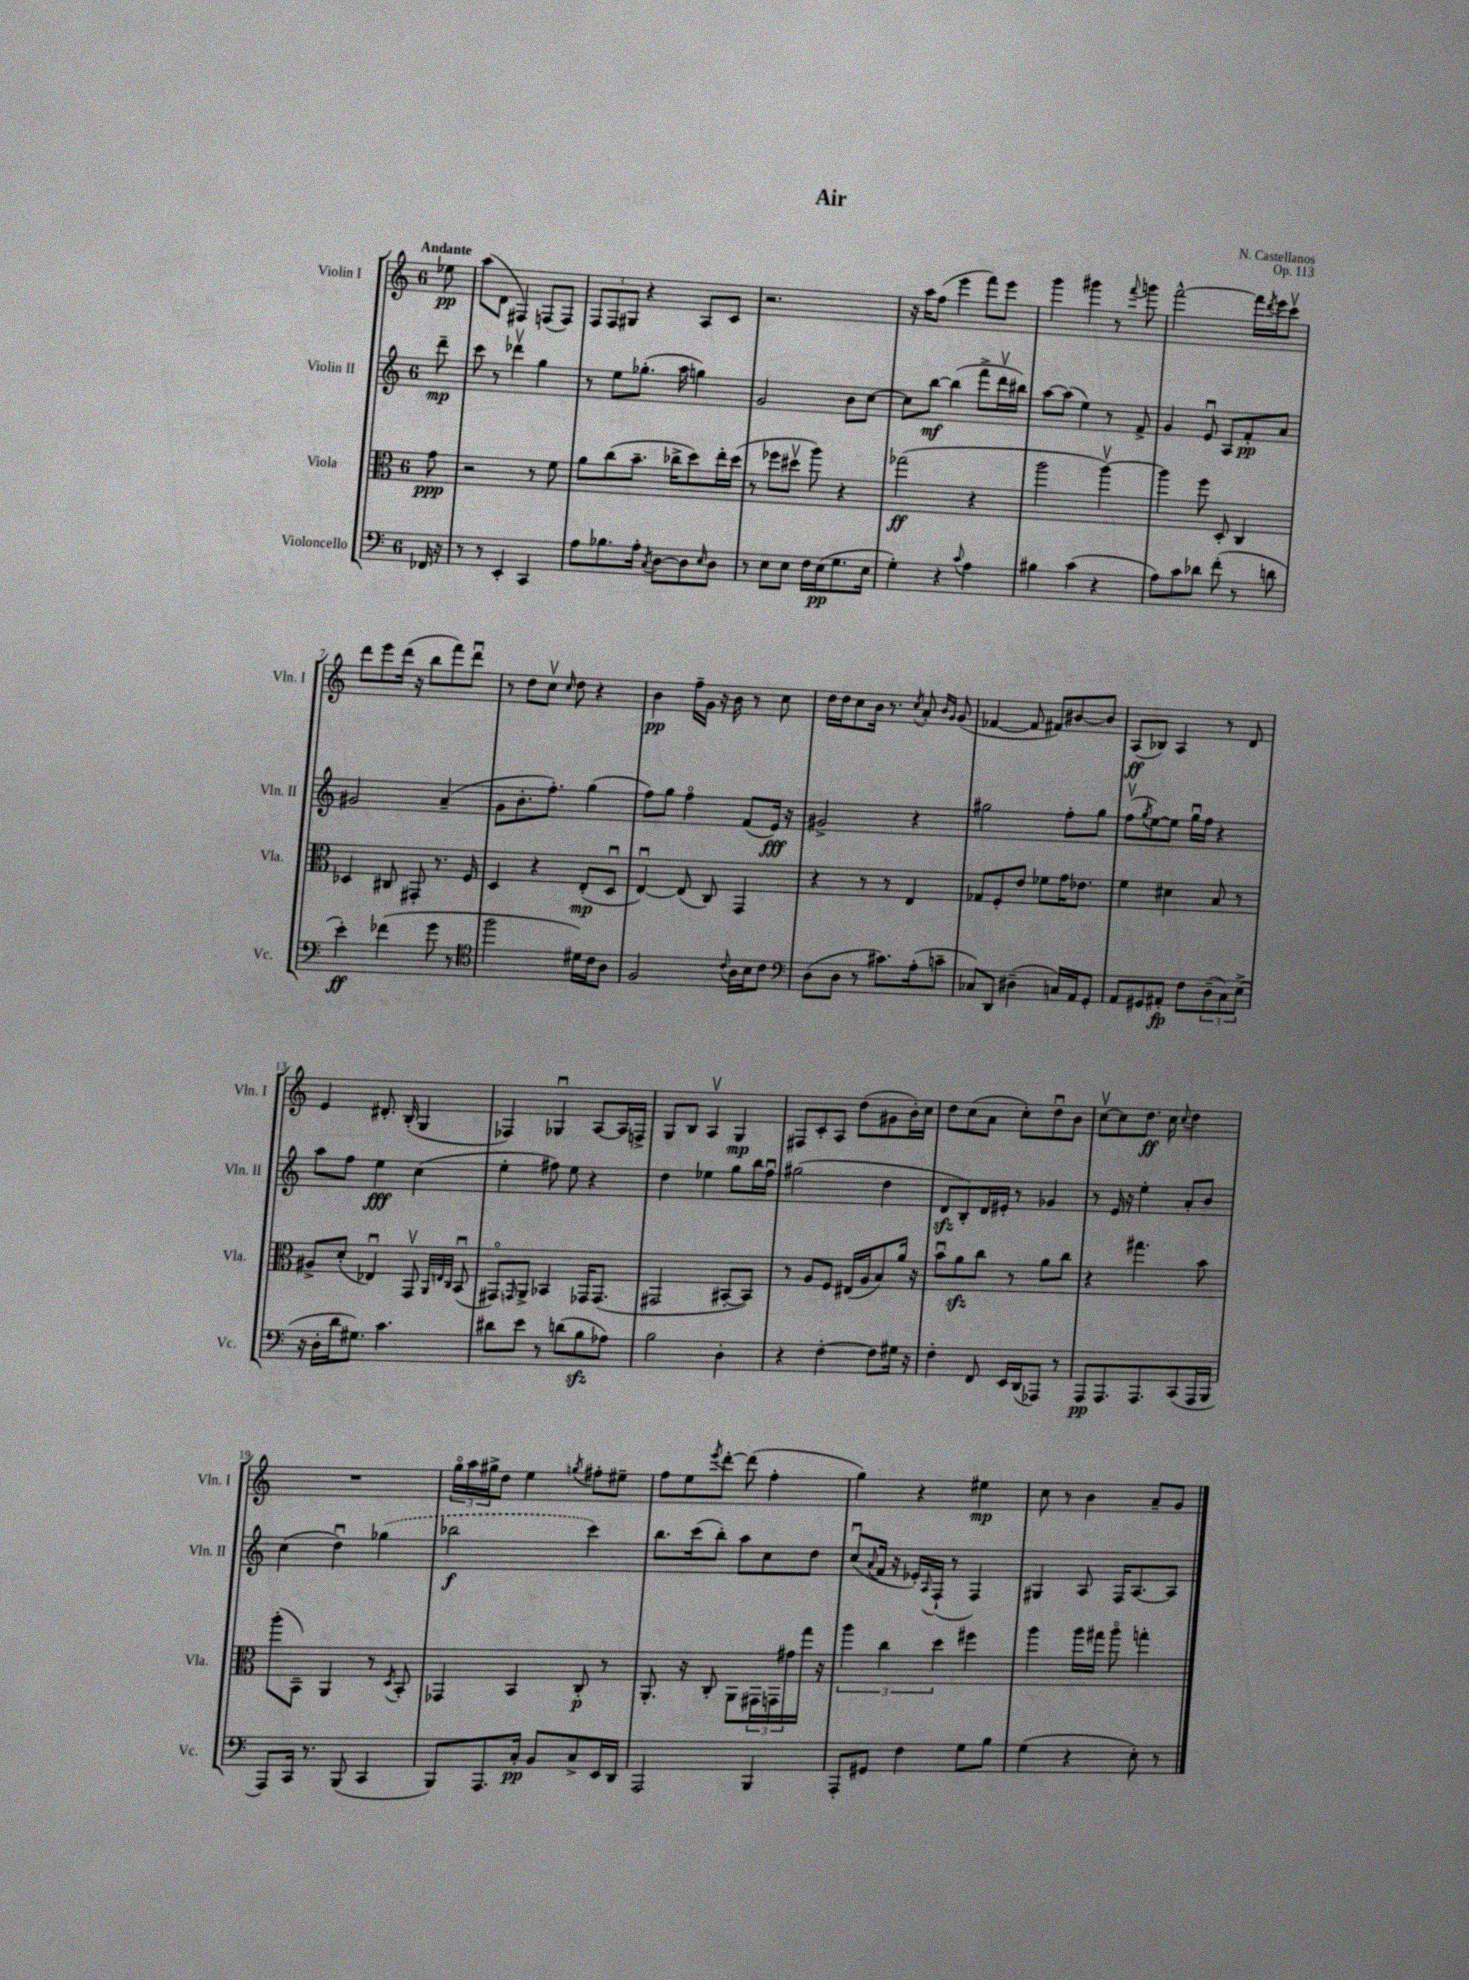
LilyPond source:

\header { title = "Air" composer = "N. Castellanos" opus = "Op. 113" }
<<
\new StaffGroup <<
\new Staff = "s0" \with { instrumentName = "Violin I" shortInstrumentName = "Vln. I" } {
    \clef treble \key c \major \once \override Staff.TimeSignature.style = #'single-digit \time 6/8 \partial 8 \tempo "Andante"
    ees''8\pp |
    a''8( d'8 fis4) f8( f8) |
    \tuplet 3/2 { f8 f8 gis8 } r4 a8 c'8 |
    r2. |
    r16 a''16 f''8( e'''4 f'''8) e'''8 |
    g'''4 gis'''4 r8 \appoggiatura { f'''8 } g'''8 |
    f'''2~-^ f'''16 \acciaccatura { d'''8 } e'''16 c'''8\upbow |
    d'''8 e'''8 d'''16( r16 b''8 f'''8) d'''8\downbow |
    r8 d''8 c''8\upbow \grace { c''16 } d''8 r4 |
    b'4\pp f''16-- g'16 r16 b'16 r8 c''8 |
    d''16 d''16 c''8 b'16 r8. \acciaccatura { c''8 } a'8-. \grace { b'16 g'16 } g'8( |
    fes'4~ fes'8 fis'8) bis'8~ bis'8 |
    a8\ff( bes8) a4 r8 d'8 |
    e'4 dis'8.-. b16-.( g4 |
    fes4) ges4\downbow a8~ a16 f16-> |
    g8 b8 a4\upbow g4\mp |
    fis8 c'8-. a8 d''8( gis'8 b'16-.) c''16 |
    d''8 c''8( a'8 c''8-.) d''8\downbow b'8 |
    c''8~\upbow c''8 d''8.\ff c''16 \appoggiatura { c''8 } d''4 |
    R2. |
    \tuplet 3/2 { g''16\flageolet a''16 gis''16-> } d''8 e''4 \acciaccatura { g''8 } fis''8-. eis''8-- |
    f''8 e''8 \acciaccatura { e'''8 } d'''8~-. d'''8( f''4-. |
    g''4) r4 eis''4\mp |
    c''8 r8 b'4 a'8-- g'8 \bar "|." |
}
\new Staff = "s1" \with { instrumentName = "Violin II" shortInstrumentName = "Vln. II" } {
    \clef treble \key c \major \once \override Staff.TimeSignature.style = #'single-digit \time 6/8 \partial 8
    d'''8--\mp |
    c'''8 r8 des'''4\upbow g''4 |
    r8 e''8 ges''8.-.( a''16 g''4) |
    g'2 b'8 c''8~ |
    c''8 b''8~\mf b''4( f'''8-> d'''16\upbow bis''16) |
    a''8~ a''8( e''4) r8 f'8-> |
    g'4 e'8\downbow a8 f'8-.\pp a'8 |
    gis'2 a'4--( |
    g'8 b'8.-. f''8.-.) g''4( |
    f''8) g''8 f''4\flageolet f'8( e'16\fff) r16 |
    gis'2-> r4 |
    gis''2 f''8-. gis''8 |
    f''8\upbow( \acciaccatura { g''8 } e''8~) e''8 g''16\downbow f''16 r4 |
    a''8 f''8 e''4\fff c''4( |
    e''4-. fis''8) e''8 r4 |
    d''4 ees''4 g''8 b''16 f''16\downbow |
    gis''2( d''4 |
    d'8\sfz b8-.) d'16 eis'16-. r8 ges'4 |
    r8 e'16 r16 e''4-. a'8-. b'8 |
    c''4( d''4\downbow) \once \slurDashed ges''4( |
    bes''2\f c'''4) |
    b''8. c'''16( b''8-.) a''8 c''8 d''8 |
    c''8\downbow( \appoggiatura { a'8 } f'16 r16 ees'16-.) \appoggiatura { a8 } f16-!( r8 f4) |
    gis4 a8 f16 a8.~ a8 \bar "|." |
}
\new Staff = "s2" \with { instrumentName = "Viola" shortInstrumentName = "Vla." } {
    \clef alto \key c \major \once \override Staff.TimeSignature.style = #'single-digit \time 6/8 \partial 8
    g'8\ppp |
    r2 r8 f'8 |
    a'8 c''8( b'8.-- ces''16-> d''8) e''16-. d''16( |
    r8 fes''8 dis''8\upbow a''8) r4 |
    ges''2\ff( r4 |
    a''2 a''4~\upbow) |
    a''4 f''8 d8-. c4 |
    des4 cis8 gis,8-. r8. f16 |
    d4 r4 e8-.\mp( d8\downbow |
    e4~\downbow) e8( c8) g,4 |
    r4 r8 r8 e4 |
    ges8 f8-. e'8 fes'8 g'16 ees'8. |
    f'4 dis'4 b8 r8 |
    ais8-> d'8-.( ees4\downbow) g,8\upbow \grace { a,32 e32 c32 } b,8\downbow( |
    gis,8\flageolet) \grace { g,16 } a,8-> bes,4 ges,16 ges,8.( |
    gis,2 bis,8~-. bis,8) |
    r8 a8 f8 eis16( a16 b8) a'16 r16 |
    b'8\downbow a'8\sfz c''8 r8 a'8 c''8 |
    r4 gis''4. b'8 |
    a''8-.( b,8--) a,4 r8 \acciaccatura { d8 } b,8-. |
    ges,4 b,4 c8-.\p r8 |
    a,8.-. r16 c8-. a,8 \tuplet 3/2 { gis,16 g,16 gis'16 } g''16 r16 |
    \tuplet 3/2 { a''4 c''4 d''4 } fis''4 |
    a''4 a''16 gis''16 a''8\flageolet g''4-. \bar "|." |
}
\new Staff = "s3" \with { instrumentName = "Violoncello" shortInstrumentName = "Vc." } {
    \clef bass \key c \major \once \override Staff.TimeSignature.style = #'single-digit \time 6/8 \partial 8
    fes,16 r16 |
    r8 r8 e,4-. c,4 |
    a8 bes8. a16-. \acciaccatura { c8 } d8~ d8 \grace { e16 } d8 |
    r8 e8 e8 f16 e16\pp( g8. e16 |
    g4-.) r4 \appoggiatura { c'8 } a4 |
    bis4 c'4( r4 |
    a8) c'8 des'8 f'8-.( r8 d'8 |
    e'4-.\ff) fes'4( g'8 r8 |
    \clef tenor f''2 dis'16) c'16 a8 |
    f2 \appoggiatura { c'8 } a16 b16 c'8 |
    \clef bass d8( d8 r8 cis'8.) a16-.( c'8-- |
    ces8) d,8 dis4--( c16) a,16 g,8-. |
    a,8 gis,8 ais,8-.\fp f8 \tuplet 3/2 { d8--( c8) e8->( } |
    r16 d16-. d'16 gis8.) c'4. |
    dis'8 e'8 r8 d'8( b8\sfz aes8) |
    b2 d4-. |
    r4 f4~-. f8 gis16 r16 |
    f4-. f,8 e,16 d,16( aes,,8) r8 |
    a,,8\pp a,,8. a,,8. c,8( a,,16 b,,16 |
    a,,8) c,16 r8. b,,8( c,4 |
    b,,8) a,,8. c16-.\pp b,8 c8-> e,16 d,16 |
    a,,2 b,,4 |
    a,,8-. gis,8 f4 g8 b8 |
    g4( r4 e8-.) r8 \bar "|." |
}
>>
>>
